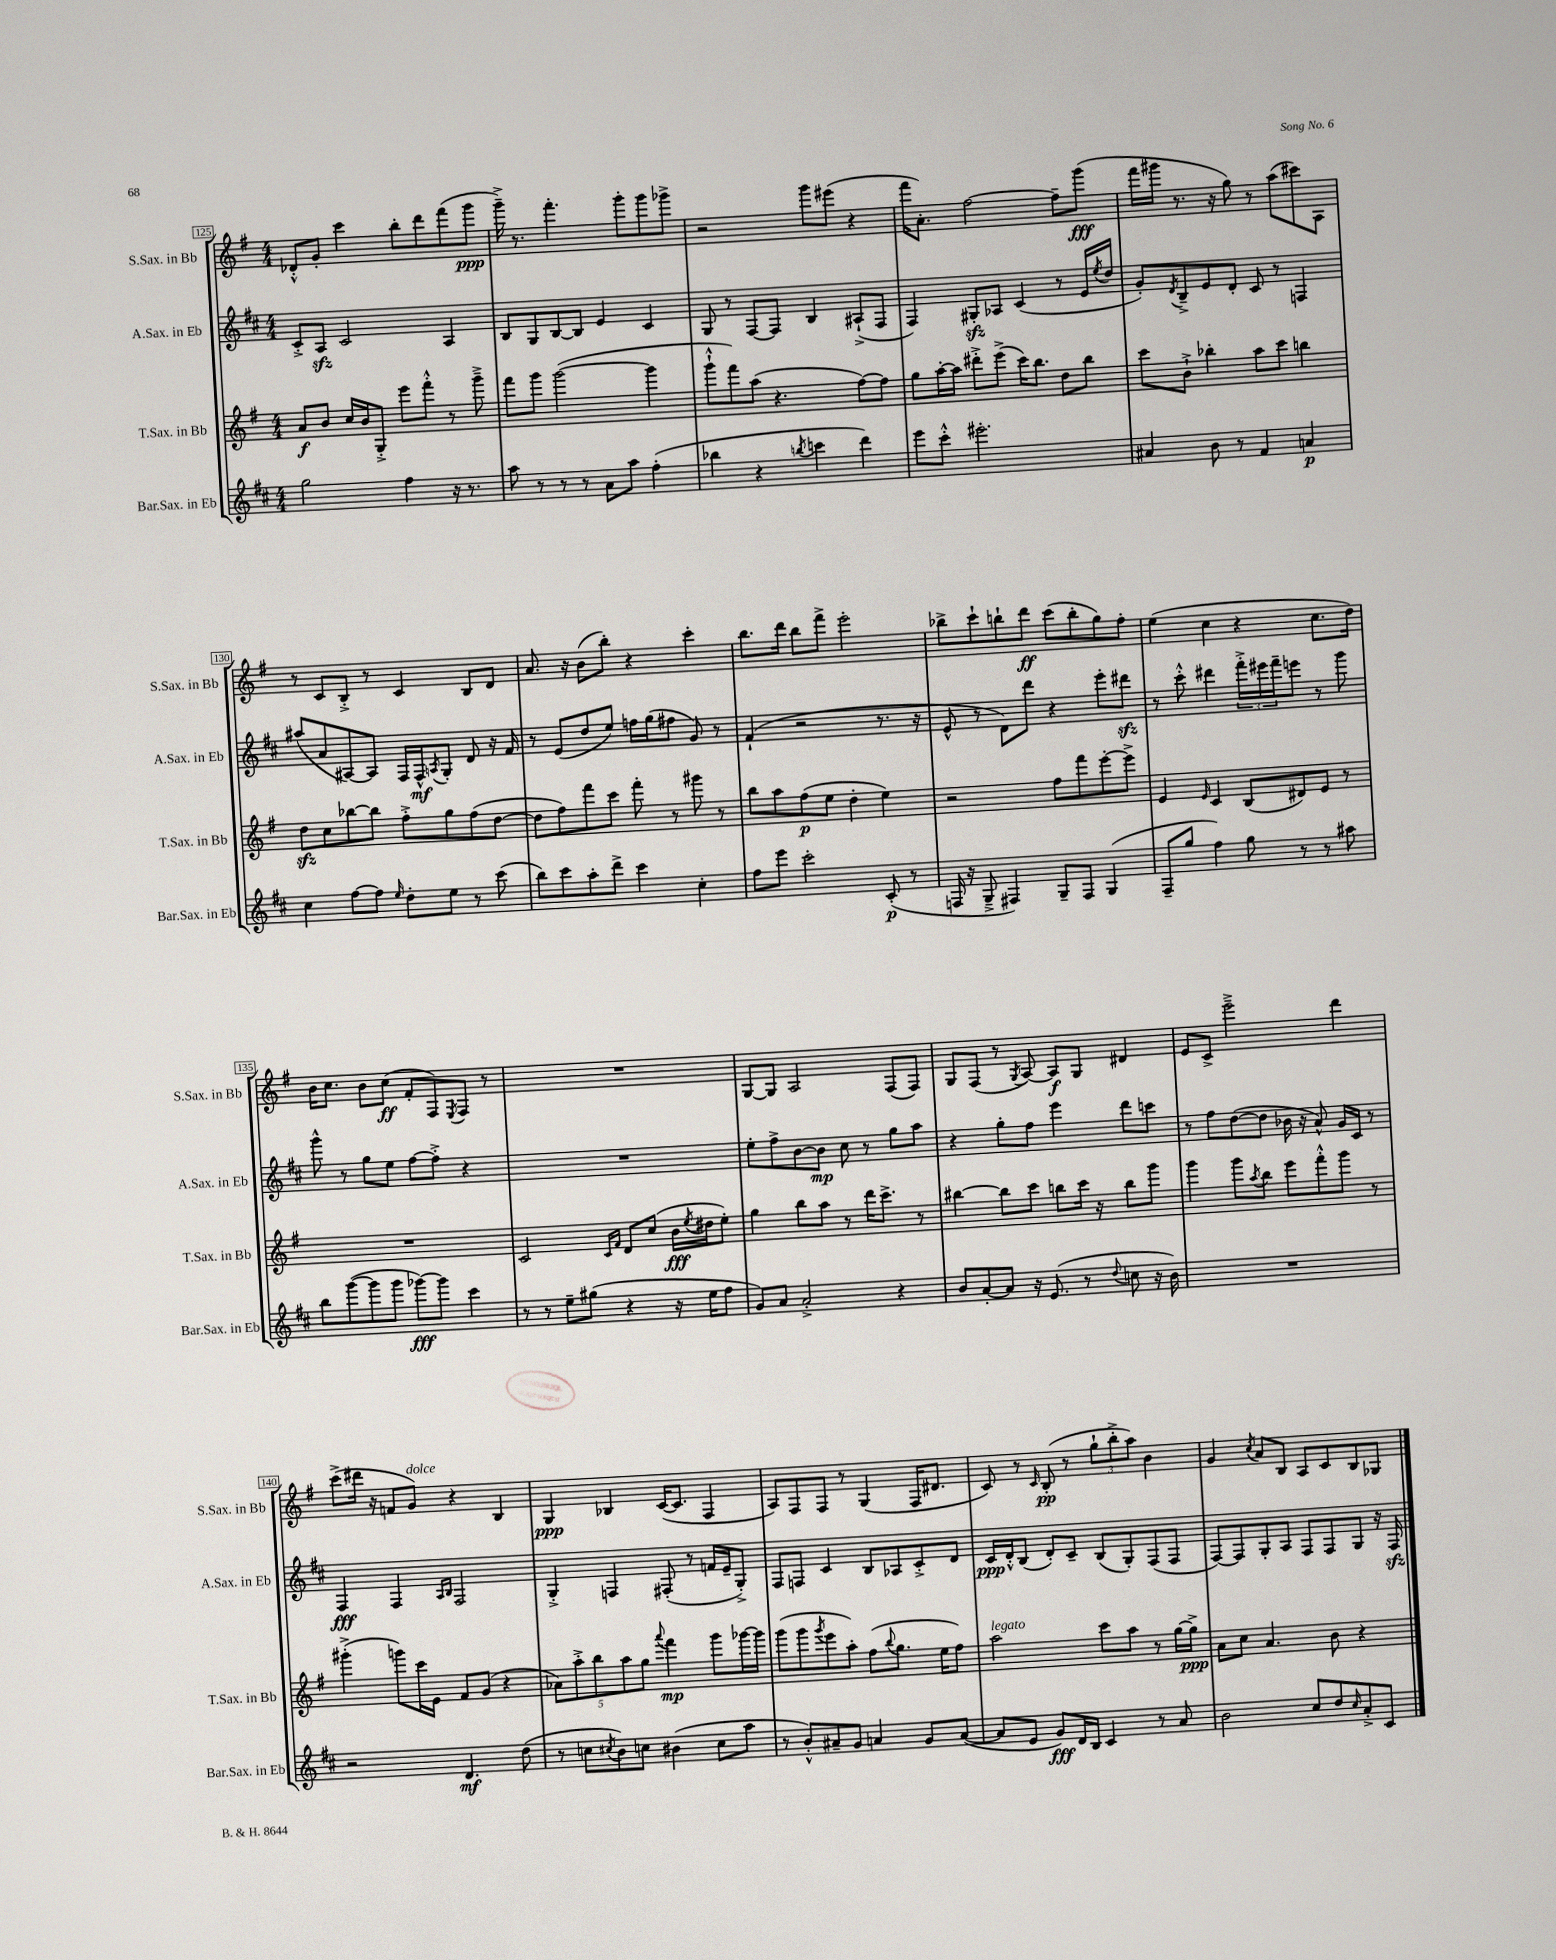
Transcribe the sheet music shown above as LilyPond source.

<<
\new StaffGroup <<
\new Staff = "s0" \with { instrumentName = "S.Sax. in Bb" shortInstrumentName = "S.Sax. in Bb" } {
    \clef treble \key g \major \numericTimeSignature \time 4/4
    des'8-.-^ g'8-. c'''4 b''8-. d'''8 fis'''8( g'''8\ppp |
    g'''16--->) r8. fis'''4.-. g'''8-. g'''8 ges'''8-> |
    r2 g'''8 eis'''8( r4 |
    fis'''16 a'8.-.) fis''2~ fis''8-- g'''8\fff( |
    fis'''16 gis'''16 r8. r16 g''8) r8 a''8( cis'''8) a8 |
    r8 c'8 b8-.-> r8 c'4 b8 d'8 |
    a'8. r16 b'8( b''8-.) r4 c'''4-. |
    b''8. d'''16 b''8 fis'''8-> e'''2-. |
    bes''8-> c'''8-! b''8-! d'''8\ff c'''8( b''8-. g''8) fis''8-. |
    e''4( c''4 r4 c''8. d''16) |
    b'16 c''8. b'8 c''8\ff( fis'8-. fis8) \acciaccatura { e8 } fis8 r8 |
    R1 |
    g8~ g8 a2 fis8( fis8) |
    g8 fis8( r8 \acciaccatura { g8 } a8~) a8\f g8 dis'4 |
    e'8 c'8-> e'''2---> d'''4 |
    c'''8->( dis'''16 r16 f'8 g'8^\markup { \italic "dolce" }) r4 b4 |
    g4\ppp bes4 c'16~( c'8. fis4 |
    a8) fis8 fis8 r8 g4( fis16 dis'8. |
    c'8) r8 \grace { c'16 } b8-.\pp( r8 \tuplet 3/2 { g''8-! b''8-.-> a''8) } b'4 |
    g'4 \acciaccatura { c''8 } a'8 b8 a8 c'8 b8 ges8 \bar "|." |
}
\new Staff = "s1" \with { instrumentName = "A.Sax. in Eb" shortInstrumentName = "A.Sax. in Eb" } {
    \clef treble \key d \major \numericTimeSignature \time 4/4
    cis'8-.-> a8\sfz cis'2 a4 |
    b8 g8 b8~ b8 e'4 cis'4 |
    g8 r8 fis8~ fis8 b4 ais8-!->( fis8 |
    fis4) gis8-.\sfz aes8 cis'4( r8 e'16 \acciaccatura { e''8 } d''16 |
    g'8-.) \acciaccatura { d'8 } b8---> e'8 d'8-. cis'8 r8 f4 |
    ais''8( a'8 ais8~) ais8 fis16 fis16-^\mf \acciaccatura { a8 } g8-. d'8 r16 fis'16 |
    r8 e'8( d''8 e''8) f''16 g''16( fis''8 g'8) r8 |
    fis'4-!( r2 r8. r16 |
    e'8-^ r8 d'8) d'''8 r4 e'''8-. dis'''8\sfz |
    r8 cis'''8-.-^ dis'''4 \tuplet 3/2 { fis'''16-.-> eis'''16 fis'''16-- } e'''8 r8 g'''8 |
    g'''8-^ r8 g''8 e''8 fis''8~ fis''8-.-> r4 |
    R1 |
    e''8-. fis''8-> b'8~ b'8\mp cis''8 r8 g''8 a''8 |
    r4 g''8-. fis''8 e'''4 d'''8 c'''8 |
    r8 fis''8 d''8~( d''8 bes'16 r16 a'8-^) g'16 cis'16 r8 |
    fis4\fff fis4 \grace { a16 b16 } fis2 |
    g4-.-> f4 fis8-.( r8 f'16 e'16-- g8-.->) |
    fis8 f8 cis'4 b8 aes8 cis'8-.-> d'8 |
    cis'16\ppp d'16-.-^ b8( d'8-.) cis'8-- b8( g8-.) fis8( fis8 |
    fis8~) fis8 g8-. a8 fis8 fis8 g8 r16 fis16\sfz \bar "|." |
}
\new Staff = "s2" \with { instrumentName = "T.Sax. in Bb" shortInstrumentName = "T.Sax. in Bb" } {
    \clef treble \key g \major \numericTimeSignature \time 4/4
    a'8\f b'8 c''16 b'16 g8-.-> e'''8 fis'''8-.-^ r8 g'''8---> |
    fis'''8 g'''8 g'''2~( g'''4 |
    g'''8-!-^ fis'''8) a''8( r4. fis''8~) fis''8 |
    g''8 a''16~-. a''16 dis'''8-.-> e'''8->( c'''16) b''8. d''8 b''8 |
    c'''8 b'8-!-> bes''4-. a''8 c'''8 b''4 |
    d''8\sfz c''8 bes''8~ bes''8 fis''8-.-> g''8 fis''8( d''8~ |
    d''8 fis''8) fis'''8 c'''8 fis'''8-. r8 gis'''8 r8 |
    b''8 a''8 fis''8\p( e''8 d''4-. e''4) |
    r2 fis''8 fis'''8 e'''8~-. e'''8-> |
    e'4 \grace { e'16 } c'4 b8( dis'8) e'8 r8 |
    R1 |
    c'2 \grace { c'16 fis'16 } d'8 c''8( b'16\fff \acciaccatura { e''8 } dis''16 e''8-.) |
    g''4 b''8 a''8 r8 d'''16 c'''8.-> r8 |
    bis''4~ bis''8 c'''8 b''8 c'''16 r16 b''8 g'''8 |
    g'''4 g'''8 \acciaccatura { a''8 } b''8 e'''8 fis'''8-.-^ g'''8 r8 |
    gis'''4-.->( g'''8) c'''16 e'16 fis'8 g'8( r4 |
    \tuplet 5/4 { aes'8) a''8-.-> b''8 a''8 g''8 } \appoggiatura { a'''8 } fis'''4\mp g'''8 ges'''16~ ges'''16 |
    g'''8( g'''8 \acciaccatura { g'''8 } e'''8 a''8-.) fis''8( \appoggiatura { b''8 } g''8. e''16 fis''8) |
    a''2^\markup { \italic "legato" } c'''8 a''8 r8 g''16~ g''16->\ppp |
    a'8 c''8 a'4. b'8 r4 \bar "|." |
}
\new Staff = "s3" \with { instrumentName = "Bar.Sax. in Eb" shortInstrumentName = "Bar.Sax. in Eb" } {
    \clef treble \key d \major \numericTimeSignature \time 4/4
    g''2 fis''4 r16 r8. |
    a''8 r8 r8 r8 a'8 a''8 fis''4-.( |
    bes''4 r4 \acciaccatura { b''8 } c'''4 d'''4) |
    e'''8 cis'''8-.-^ eis'''2.-. |
    ais'4 b'8 r8 fis'4 a'4\p |
    cis''4 fis''8~ fis''8 \grace { e''16 } d''8-. e''8 r8 cis'''8( |
    b''8) cis'''8 a''8-. d'''8-> cis'''4 cis''4-. |
    fis''8 e'''8 cis'''2-. cis'8-.\p( r8 |
    f16 r16 g8---> fis4) g8-- fis8 g4( |
    fis8-- g''8 fis''4) g''8 r8 r8 ais''8 |
    b''8 g'''8~( g'''8 g'''8 ges'''8~\fff) ges'''8 cis'''4 |
    r8 r8 e''8-- gis''8( r4 r16 e''16 fis''8 |
    g'8) a'8 a'2-.-> r4 |
    b'8 a'8~-. a'8 r16 e'8.( r8 \appoggiatura { d''8 } c''8 r16 b'16) |
    R1 |
    r2 d'4.\mf d''8( |
    r8 c''8 \acciaccatura { cis''8 } b'8) c''8 bis'4( c''8 a''8 |
    r8 b'8-.-^) ais'8-- g'8 a'4 g'8 a'8~( |
    a'8 e'8 g'8\fff) d'16 b16 cis'4 r8 a'8 |
    b'2 cis''8 d''8 \grace { cis''16 } a'8-.-> cis'8 \bar "|." |
}
>>
>>
\layout { \context { \Score currentBarNumber = #125 \override BarNumber.stencil = #(make-stencil-boxer 0.1 0.3 ly:text-interface::print) } }
